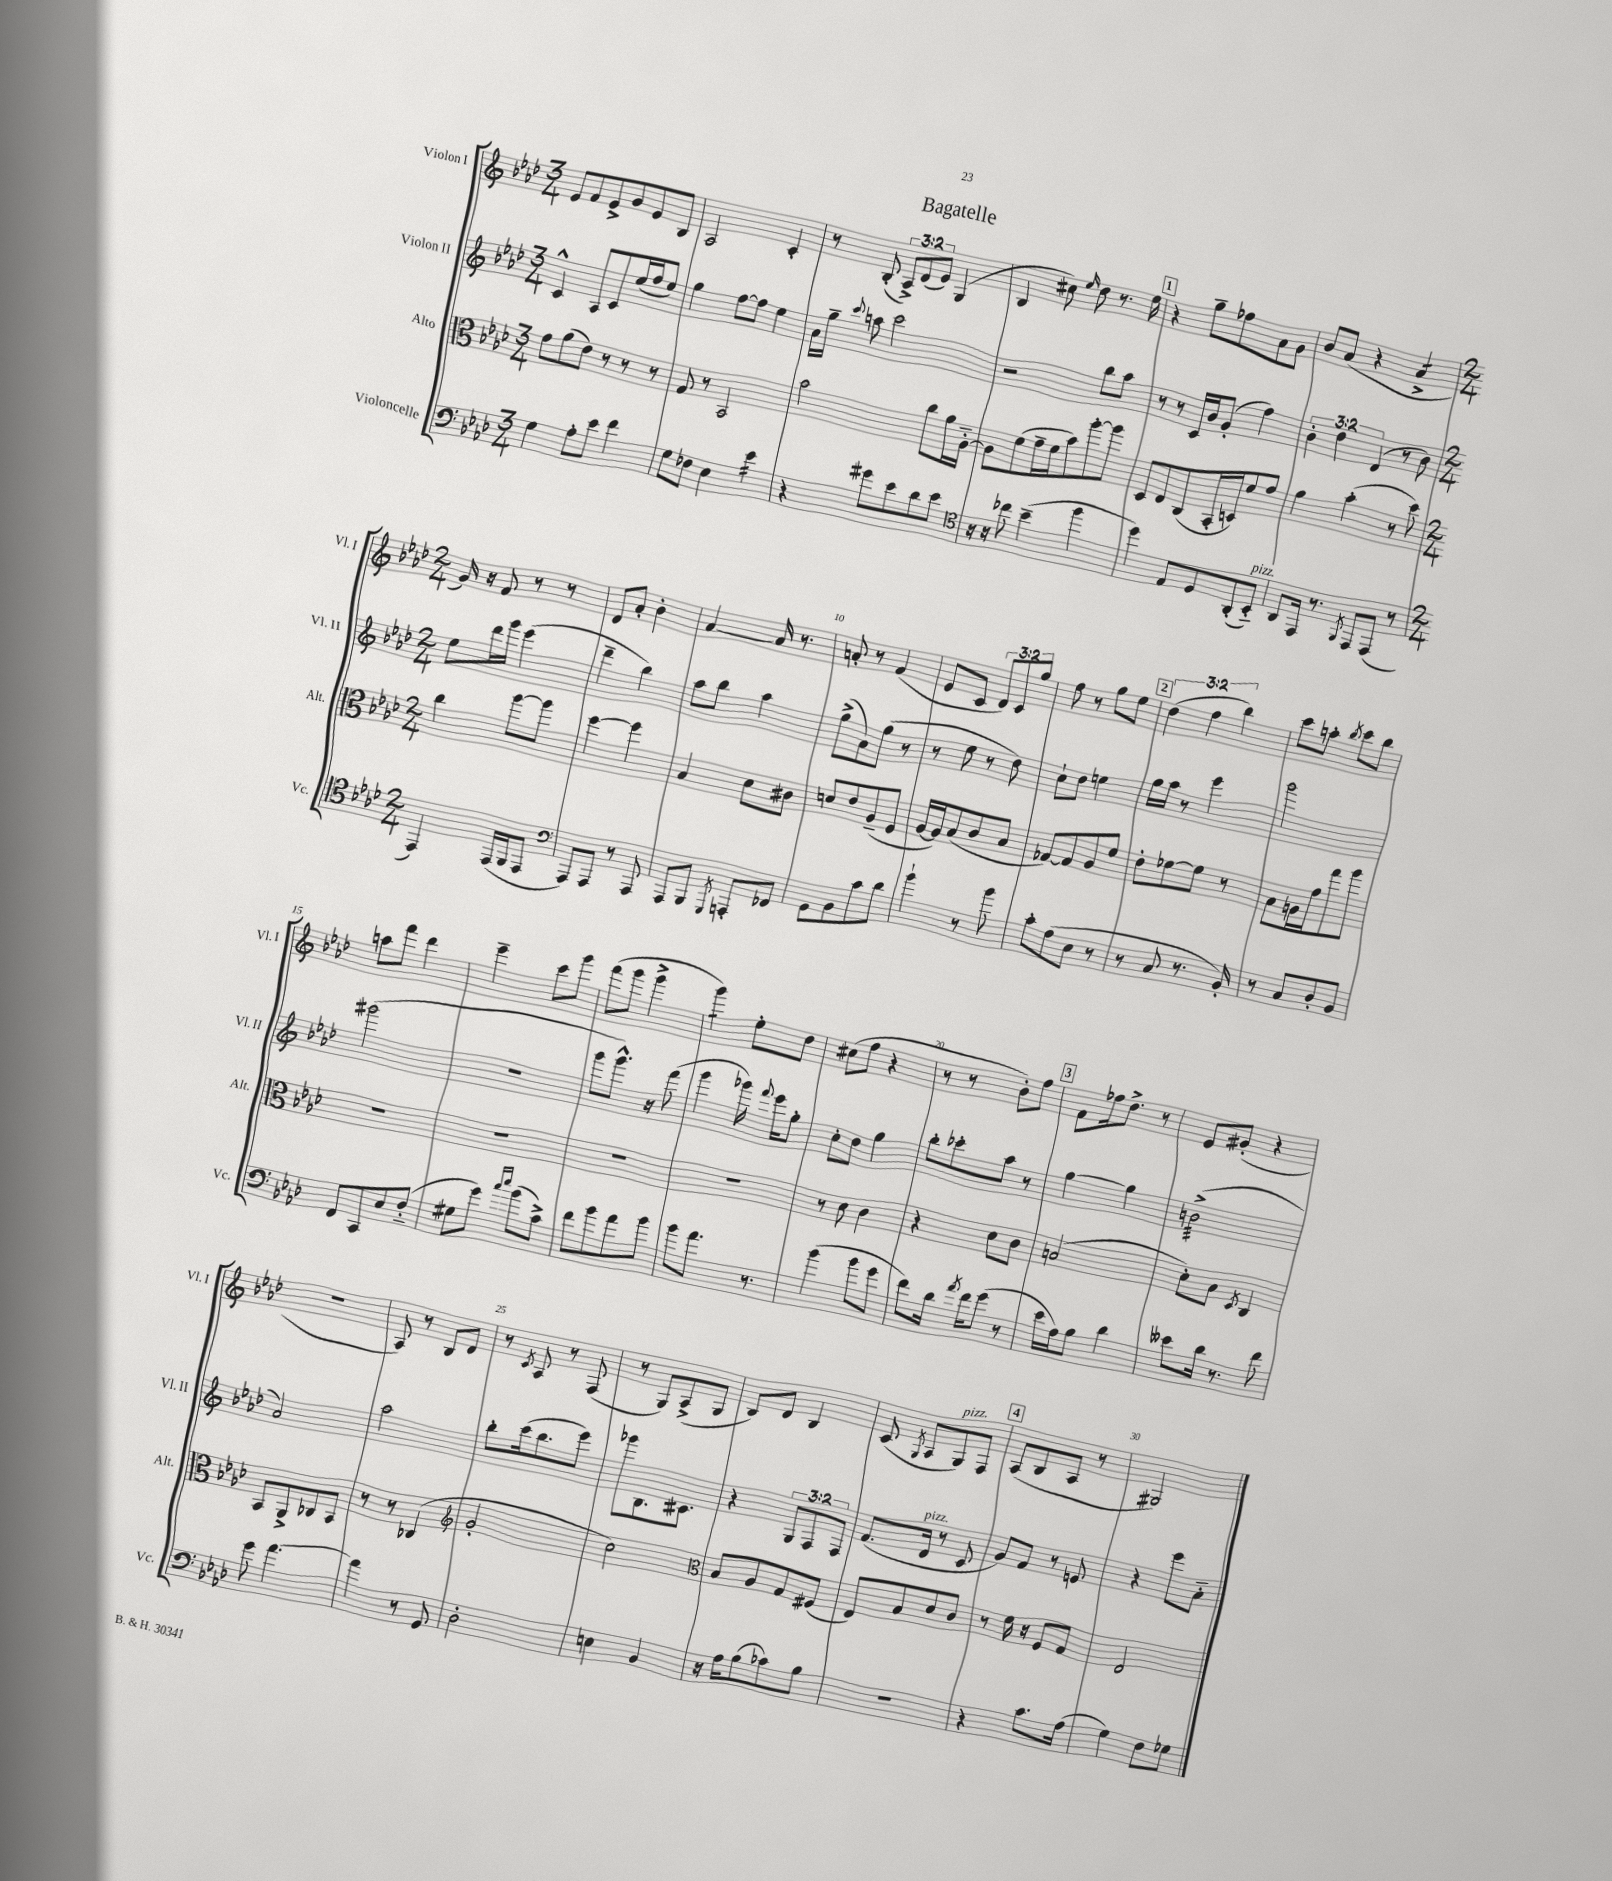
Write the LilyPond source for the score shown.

\header { title = "Bagatelle" }
<<
\new StaffGroup <<
\new Staff = "s0" \with { instrumentName = "Violon I" shortInstrumentName = "Vl. I" } {
    \clef treble \key aes \major \numericTimeSignature \time 3/4 \override Staff.TupletNumber.text = #tuplet-number::calc-fraction-text
    \autoBeamOff ees'8[ f'8 ees'8-> g'8 ees'8 bes8] |
    aes2 c'4-. |
    r8 bes8-.( \tuplet 3/2 { aes8[->) des'8( ees'8]) } g4( |
    bes4 cis''8) \grace { ees''16 } des''8 r8. ees''16 |
    \mark \markup { \box "1" } r4 g''8[-- fes''8 aes'8 g'8] |
    bes'8[ aes'8]( r4 aes'4:8-> |
    \numericTimeSignature \time 2/4 g'16) r16 f'8 r8 r8 |
    des'8[ aes'8]-. bes'4-. |
    aes'4~ aes'16 r8. |
    a'8-. r8 f'4( |
    ees'8[ c'8] \tuplet 3/2 { des'8[) c'8 g''8] } |
    f''8 r8 g''8[ ees''8] |
    \mark \markup { \box "2" } \tuplet 3/2 { des''4( f''4 bes''4) } |
    c'''8[ a''8]-. \acciaccatura { bes''8 } c'''8[ bes''8] |
    a''8[ f'''8] des'''4 |
    ees'''4-- c'''8[ g'''8] |
    f'''8[( g'''8] g'''4-> |
    g'''4:8) ees''8[-. des''8] |
    cis''8[( f''8] r4 |
    r8 r8 bes'8[-.) f''8] |
    \mark \markup { \box "3" } f'8[ fes''16 des''8.]-> r8 |
    ees'8[ gis'8]-.( r4 |
    r2 |
    aes8) r8 bes8[ des'8] |
    r8 \acciaccatura { c'8 } aes8 r8 f8( |
    r8 g8[) aes8->( g8] |
    bes8[) des'8] bes4 |
    c'8( \acciaccatura { g8 } aes8[ g8^\markup { \italic "pizz." }) f8] |
    \mark \markup { \box "4" } aes8[( bes8 aes8] r8 |
    gis2) \bar "|." |
}
\new Staff = "s1" \with { instrumentName = "Violon II" shortInstrumentName = "Vl. II" } {
    \clef treble \key aes \major \numericTimeSignature \time 3/4 \override Staff.TupletNumber.text = #tuplet-number::calc-fraction-text
    \autoBeamOff c'4-^ aes8[ c'8 ees''16( f''16 ees''8]) |
    g''4 f''8[~ f''8] ees''4 |
    aes'16[ g''16]-- \appoggiatura { c'''8 } a''8 c'''2 |
    r2 bes''8[ aes''8] |
    \mark \markup { \box "1" } r8 r8 c'16[ bes'16 g'8]-.( f''4) |
    \tuplet 3/2 { bes'4-. des''4 des'4( } r8 bes'8) |
    \numericTimeSignature \time 2/4 ees''8[ des'''16 g'''16] ees'''4( |
    des'''4-- bes''4) |
    aes''8[ bes''8] aes''4 |
    g''8[->( aes'8) g''8]( r8 |
    r8 ees''8 r8 des''8) |
    c''8[-! des''8] e''4 |
    \mark \markup { \box "2" } g''16[ aes''16] r8 ees'''4 |
    g'''2 |
    gis'''2( |
    R2 |
    g'''8[ g'''8.]-^) r16 f'''8( |
    g'''4 ges'''16) \appoggiatura { f'''8 } ees'''16[ g''8]-. |
    c''8[-. des''8] g''4 |
    bes''8[-. ces'''8-. aes''8] r8 |
    \mark \markup { \box "3" } g''4~ g''4 |
    b'2:32->( |
    aes'2) |
    aes''2 |
    bes''8[-. c'''16( bes''8. ees'''8]) |
    ges'''8[ bes8. cis'8.] |
    r4 \tuplet 3/2 { g8[ f8 f8] } |
    f'8.[( des'16]^\markup { \italic "pizz." } r8 c'8 |
    \mark \markup { \box "4" } g'8[) f'8] r8 e'8 |
    r4 ees'''8[ aes'8]-_ \bar "|." |
}
\new Staff = "s2" \with { instrumentName = "Alto" shortInstrumentName = "Alt." } {
    \clef alto \key aes \major \numericTimeSignature \time 3/4
    \autoBeamOff g'8[ aes'8( ees'8]) r8 r8 r8 |
    g8 r8 bes,2 |
    bes'2 c''8[ aes'16 aes16]~-_ |
    aes8[ f'8( g'16-- f'16 bes'8) aes''8~-. aes''8] |
    \mark \markup { \box "1" } des8[ ees8 c8( bes,16-. d16) f'8 g'8] |
    aes'4 bes'4-.( r8 des''8) |
    \numericTimeSignature \time 2/4 c''4 aes''8[~ aes''8] |
    f''4~ f''4 |
    bes4 des'8[ cis'8] |
    d'8[ ees'8 aes8--( f8] |
    aes16[~ aes16) bes8( c'8 bes8] |
    ges8[~) ges8 aes8 f'8] |
    \mark \markup { \box "2" } ees'8[-. fes'8~ fes'8] r8 |
    bes8[ a16 g'16 g''8 aes''8] |
    R2 |
    R2 |
    R2 |
    R2 |
    r8 des'8 c'4 |
    r4 des'8[ c'8] |
    \mark \markup { \box "3" } b2( |
    des'8[-.) bes8] \acciaccatura { des8 } c4 |
    bes,8[ aes,8-> ces8 bes,8] |
    r8 r8 ces4( |
    \clef treble g'2-. |
    c''2) |
    \clef alto bes8[ aes8 g8 fis8]( |
    ees8[) bes8 des'8 c'8] |
    \mark \markup { \box "4" } r8 f'16 r16 f8[ g8] |
    ees2 \bar "|." |
}
\new Staff = "s3" \with { instrumentName = "Violoncelle" shortInstrumentName = "Vc." } {
    \clef bass \key aes \major \numericTimeSignature \time 3/4
    \autoBeamOff g4 aes8[-. ees'8] f'4 |
    g8[ fes8] ees4 ees'4:16 |
    r4 gis'8[ ees'8 des'8 ees'8] |
    \clef tenor r16 r16 ces''8 bes'4--( f''4 |
    \mark \markup { \box "1" } des''4) ees8[ des8 aes,8-.( bes,8]-_^\markup { \italic "pizz." }) |
    aes,8[ ees,16] r8. \acciaccatura { f,8 } ees,8[ ees,8]( r8 |
    \numericTimeSignature \time 2/4 ees,4) ees,16[( f,16 ees,8] |
    \clef bass aes,,8[) aes,,8] r8 aes,,8 |
    aes,,8[ bes,,8] \acciaccatura { g,,8 } a,,8[-. fes,8] |
    g,8[ bes,8 c'8 des'8] |
    bes'4-! r8 bes'8 |
    c'8[-. aes8( ees8] r8 |
    \mark \markup { \box "2" } r8 c8 r8. bes,16-.) |
    r8 c8[ des8-. bes,8] |
    f,8[ c,8 ees8 f8]-_( |
    gis8[ g'8]) \grace { c''16[ ees''16] } bes'8[( c'8]->) |
    f'8[ bes'8 aes'8 bes'8] |
    bes'8[ aes'8.] r8. |
    bes'4( bes'8[ g'8] |
    f'8[) des'16] \acciaccatura { aes'8 } f'16[ g'8]( r8 |
    \mark \markup { \box "3" } ees'16[ aes16) bes8] des'4 |
    eeses'8[ des'16] r8. f'8 |
    g'8 aes'4.~ |
    aes'4 r8 g,8 |
    des2-. |
    e4 bes,4 |
    r16 aes16[ bes8( ces'8) bes8] |
    r2 |
    \mark \markup { \box "4" } r4 c'8.[ aes16]( |
    g4) f8[ ges8] \bar "|." |
}
>>
>>
\layout { \context { \Score \override BarNumber.break-visibility = ##(#f #t #t) barNumberVisibility = #(every-nth-bar-number-visible 5) } }
